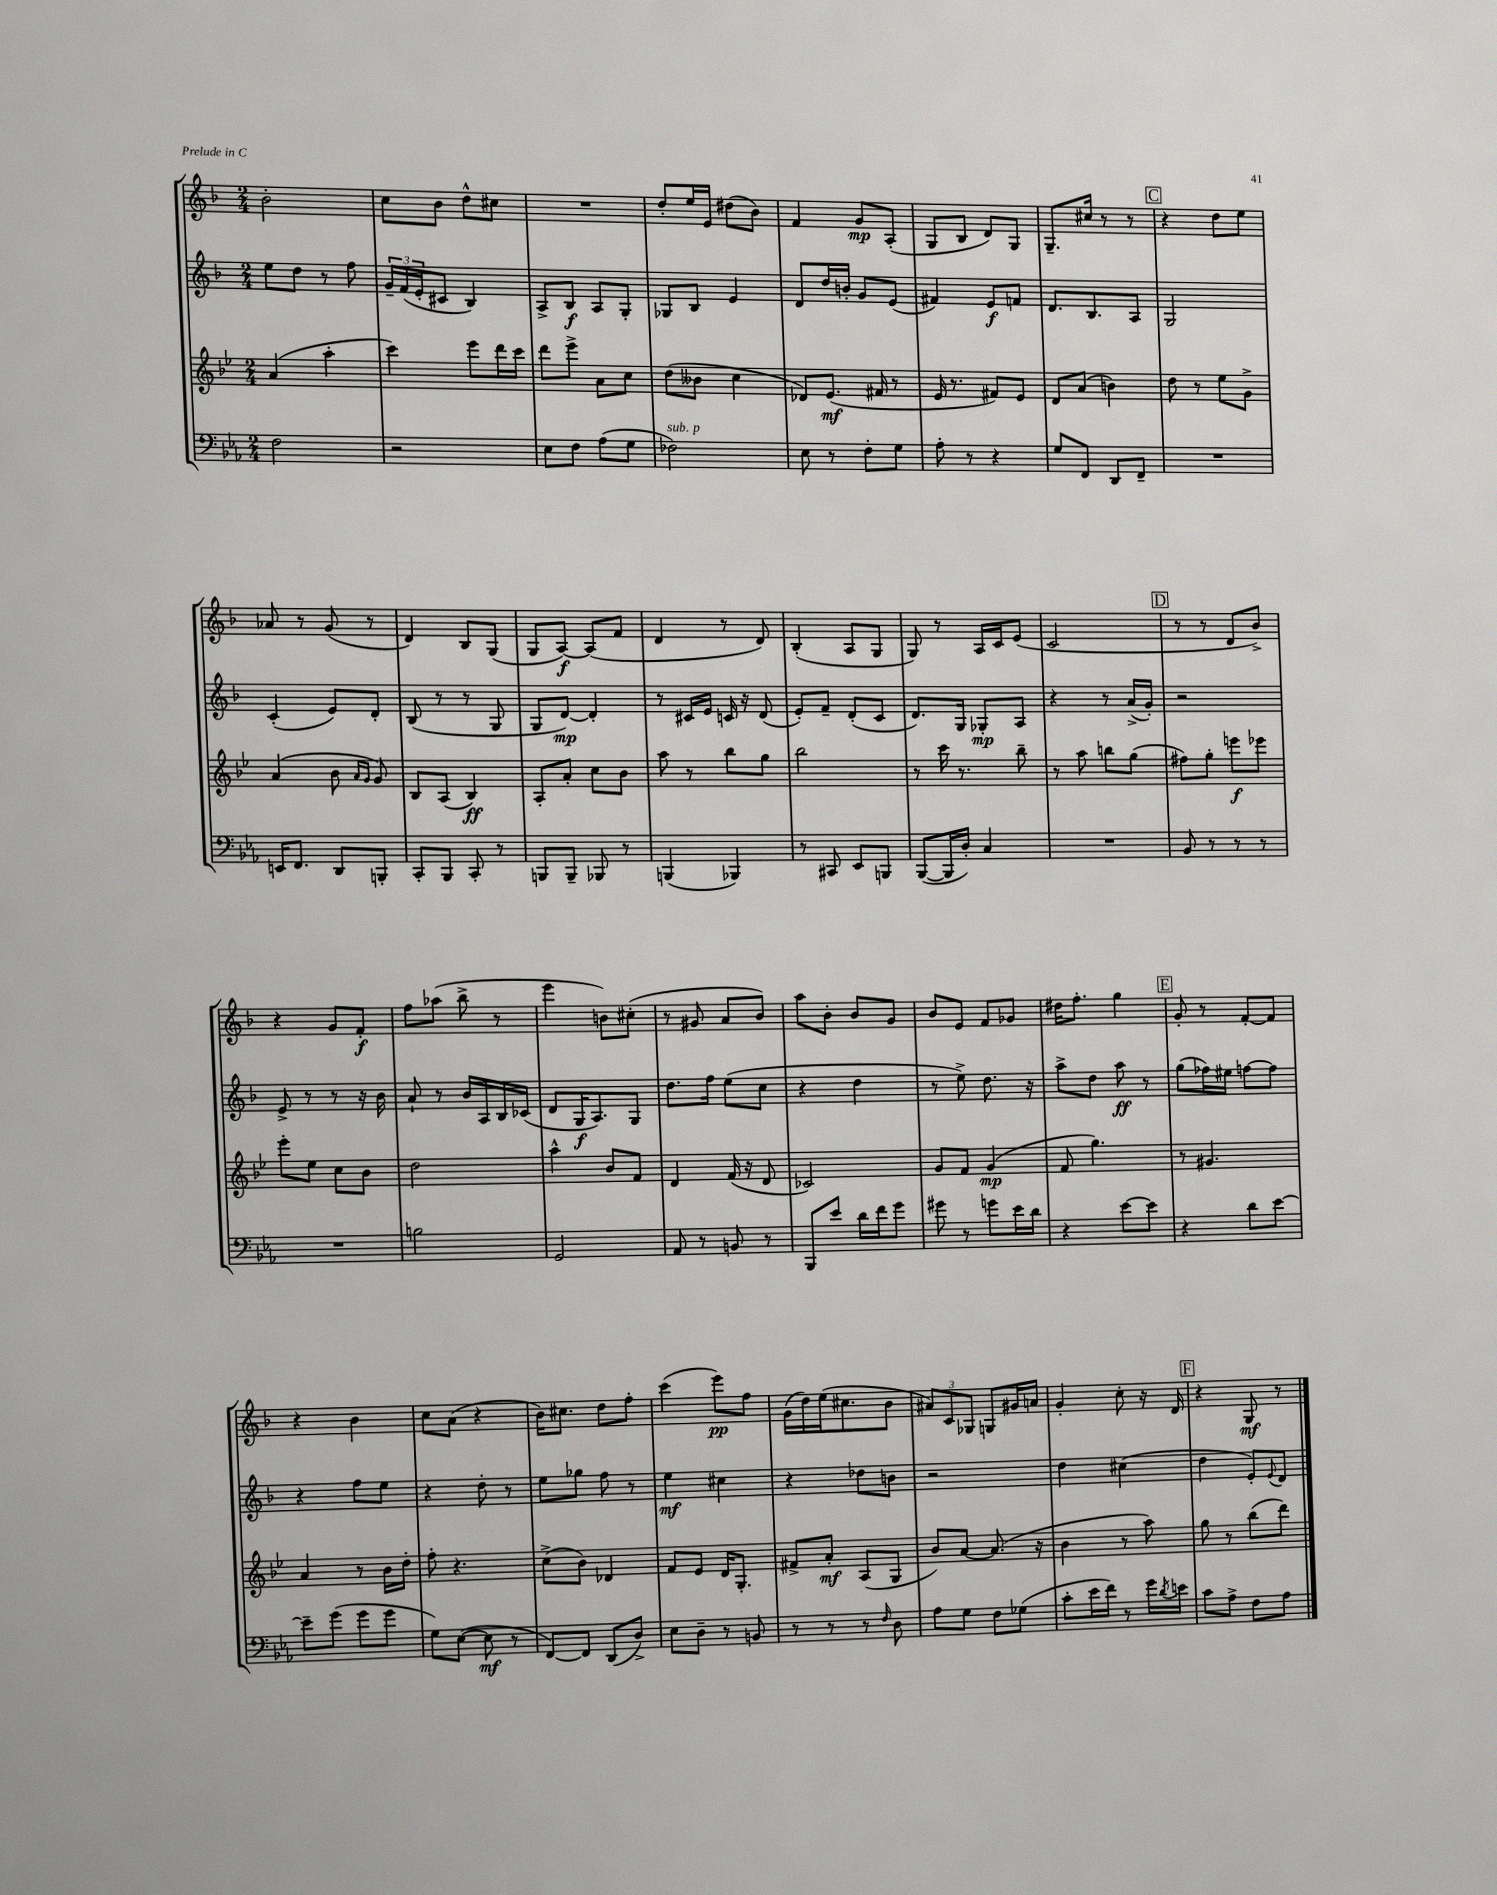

**kern	**kern	**kern	**kern
*staff4	*staff3	*staff2	*staff1
*clefF4	*clefG2	*clefG2	*clefG2
*k[b-e-a-]	*k[b-e-]	*k[b-]	*k[b-]
*M2/4	*M2/4	*M2/4	*M2/4
2F\	(4a/	8ee\L	2b-'\
.	.	8dd\J	.
.	4aa'\	8r	.
.	.	8ff\	.
=	=	=	=
2r	4ccc\)	24g~/LL	8cc\L
.	.	(24f/	.
.	.	24e'/J	.
.	.	8c#/J	8b-\J
.	8eee-\L	4B-/)	8dd^^\L
.	16ddd\L	.	8cc#\J
.	16ccc\JJ	.	.
=	=	=	=
8E-\L	8ddd\L	8A^/L	2r
8F\J	8eee-^\J	8B-/J	.
(8A-\L	8a\L	8A/L	.
8G\J	8cc\J	8G'/J	.
=	=	=	=
2F-\)	(8dd\L	8G-/L	8dd'/L
.	8b--\J	8B-/J	16ee/L
.	.	.	16e/JJ
.	4cc\	4e/	(8dd#\L
.	.	.	8b-\J)
=	=	=	=
8E-\	8d-/L)	8d/L	4f/
8r	(8.e-/J	16dd/L	.
.	.	16b'/JJ	.
8F'\L	.	8g/L	8g/L
.	16f#/	.	.
8G\J	8r	(8e/J	(8A'/J
=	=	=	=
8A-'\	16e-/	4f#/)	8G/L
.	8.r	.	.
8r	.	.	8B-/J
4r	8f#/L)	8e/L	8d/L)
.	8e-/J	8f/J	8G/J
=	=	=	=
8G/L	8d/L	8.d/L	8.G~/L
8FF/J	(8a/J	.	.
.	.	8.B-/	16cc#/Jk
8DD/L	4b\)	.	8r
8FF~/J	.	8A/J	8r
=	=	=	=
2r	8dd\	2G/	4r
.	8r	.	.
.	8ee-\L	.	8dd\L
.	8g^\J	.	8ee\J
=	=	=	=
16EE/LK	(4a/	(4c'/	8a-/
8.FF/J	.	.	.
.	.	.	8r
8DD/L	8b-\	8e/L)	(8g/
.	16qqa/LL	.	.
.	16qqg/JJ	.	.
8BBB'/J	8g/)	8d'/J	8r
=	=	=	=
8CC'/L	8B-/L	(8B-/	4d/)
8BBB-/J	(8A/J	8r	.
8CC'/	4B-/)	8r	8B-/L
8r	.	8G/	(8G/J
=	=	=	=
8BBB/L	8A'/L	8G/L	8G/L
8BBB~/J	8a'/J	[8d/J)	[8A/J)
8BBB-/	8cc\L	4d'/]	(8A/]L
8r	8b-\J	.	8f/J
=	=	=	=
(4BBB/	8aa\	8r	4d/
.	8r	16c#/LL	.
.	.	16e/JJ	.
4BBB-/)	8bb-\L	16c/	8r
.	.	16r	.
.	8gg\J	(8d/	8d/)
=	=	=	=
8r	2bb-\	8e'/L)	(4B-'/
8CC#/	.	8f~/J	.
8EE-/L	.	(8d'/L	8A/L
8BBB/J	.	8c/J	8G/J
=	=	=	=
([8BBB-/L	8r	8.d/L)	8G/)
16BBB-/]L	16ccc\	.	8r
16D'/JJ)	8.r	16G/Jk	.
4C/	.	8G-'/L	16A/LL
.	.	.	16c/J
.	8bb-~\	8A/J	(8e/J
=	=	=	=
2r	8r	4r	2c/
.	8aa\	.	.
.	8bb\L	8r	.
.	(8gg\J	(16a^/LL	.
.	.	16g'/JJ)	.
=	=	=	=
8BB-/	8ff#\L)	2r	8r
8r	8gg'\J	.	8r
8r	8eee\L	.	8d/L
8r	8eee-\J	.	8b-^/J)
=	=	=	=
2r	8eee-'\L	8e^/	4r
.	8ee-\J	8r	.
.	8cc\L	8r	8g/L
.	8b-\J	16r	8f'/J
.	.	16b-\	.
=	=	=	=
2B\	2dd\	8a`/	8ff\L
.	.	8r	(8aa-\J
.	.	16b-/LL	8bb-^\
.	.	16A/	.
.	.	16B-/	8r
.	.	(16c-/JJ	.
=	=	=	=
2GG/	4aa^^\	8d/L	4eee\
.	.	16G/K	.
.	.	8.A/)	.
.	8b-/L	.	8b\L)
.	8f/J	8G/J	(8cc#'\J
=	=	=	=
8AA-/	4d/	8.dd\L	8r
8r	.	.	8g#/
.	.	16ff\Jk	.
8BB/	(16f/	(8ee\L	8a/L
.	16r	.	.
8r	8d/	8cc\J	8b-/J)
=	=	=	=
8BBB-/L	2c-/)	4r	8aa\L
8e-/J	.	.	8b-'\J
16d\LL	.	4dd\	8b-/L
16f\J	.	.	.
8g\J	.	.	8g/J
=	=	=	=
8g#\	8g/L	8r	8b-/L
8r	8f/J	8ee^\)	8e/J
8g\L	(4g/	8.dd\	8f/L
16e-\L	.	.	8g-/J
16d\JJ	.	16r	.
=	=	=	=
4r	8f/	8aa^\L	16dd#\LK
.	.	.	8.ff'\J
.	4.gg\)	8dd\J	.
[8e-\L	.	8aa\	4gg\
8e-\]J	.	8r	.
=	=	=	=
4r	8r	(8gg\L	8g'/
.	4.g#/	16ff-\L)	8r
.	.	16ee#\JJ	.
8d\L	.	[8ff\L	[8f'/L
[8e-\J	.	8ff\]J	8f/]J
=	=	=	=
8e-~\]L	4a/	4r	4r
(8g\J	.	.	.
8g\L	8r	8ff\L	4b-\
8g\J	16b-\LL	8ee\J	.
.	16dd'\JJ	.	.
=	=	=	=
8G\L)	8ff'\	4r	8cc\L
([8E-\J	4.r	.	(8a\J
8E-\]	.	8dd'\	4r
8r	.	8r	.
=	=	=	=
[8FF/L)	(8cc^\L	8ee\L	16b-\LK)
.	.	.	8.cc#\J
8FF/]J	8b-\J)	8gg-\J	.
(8DD/L	4d-/	8ff\	8dd\L
8D^/J)	.	8r	8ff'\J
=	=	=	=
8E-\L	8f/L	4ee\	(4ccc\
8D~\J	8e-/J	.	.
8r	16d/LK	4cc#\	8eee\L)
.	8.G'/J	.	.
8BB/	.	.	8ff\J
=	=	=	=
8r	8f#^/L	4r	(16g\LL
.	.	.	16dd\)
8r	8a'/J	.	(16ee\J
.	.	.	8.cc#\
8r	(8A/L	8dd-\L	.
16qqF/	.	.	.
8D\	8G/J	8b\J	8b-\J
=	=	=	=
8A-\L	8b-/L)	2r	12a#/L)
.	.	.	12c/
8G\J	[8a/J	.	.
.	.	.	12G-/J
8F\L	(8.a/]	.	8G/L
(8G-\J	.	.	16g#/L
.	16r	.	16a/JJ
=	=	=	=
8c'\L	4b-\	4dd\	4g'/
16e-\L	.	.	.
16f\JJ)	.	.	.
8r	8r	(4cc#\	8cc'\
16g\LL	8aa\)	.	16r
8qd/	.	.	.
16e\JJ	.	.	16d/
=	=	=	=
8c\L	8gg\	4dd\	4r
8A-^\J	8r	.	.
8F\L	(8bb-\L	8e'/L)	8G/
.	.	8qqe/	.
8A-\J	8ddd\J)	8d/J	8r
==	==	==	==
*-	*-	*-	*-
